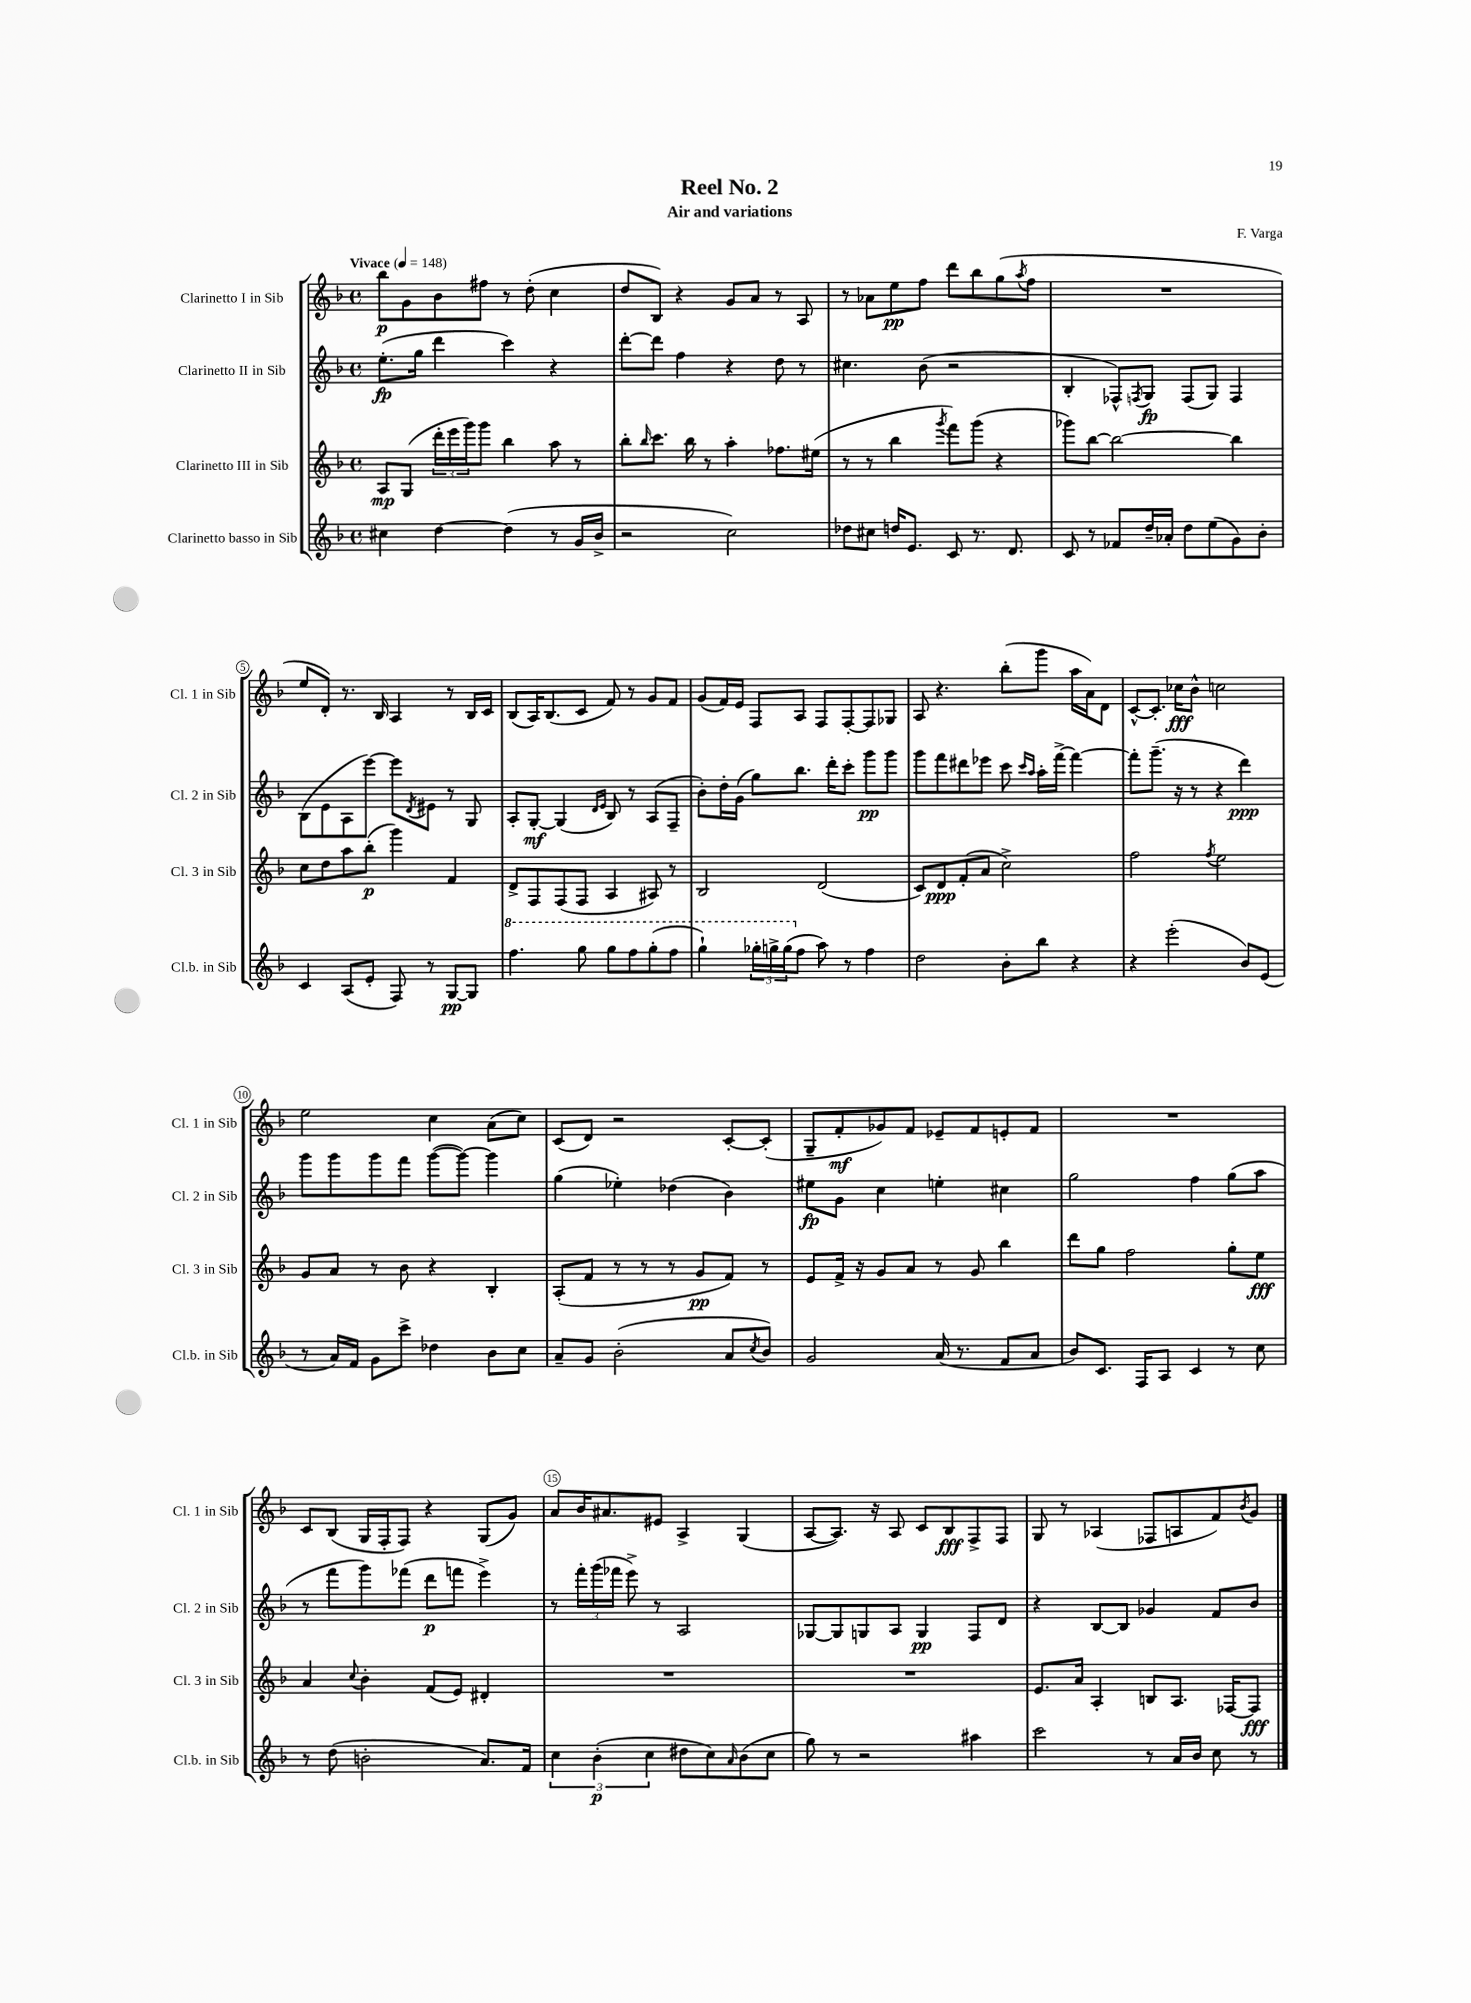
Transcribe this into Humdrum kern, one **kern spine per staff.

**kern	**dynam	**kern	**dynam	**kern	**dynam	**kern	**dynam
*part4	*part4	*part3	*part3	*part2	*part2	*part1	*part1
*staff4	*staff4	*staff3	*staff3	*staff2	*staff2	*staff1	*staff1
*I"Clarinetto basso in Sib	*	*I"Clarinetto III in Sib	*	*I"Clarinetto II in Sib	*	*I"Clarinetto I in Sib	*
*I'Cl.b. in Sib	*	*I'Cl. 3 in Sib	*	*I'Cl. 2 in Sib	*	*I'Cl. 1 in Sib	*
*clefG2	*	*clefG2	*	*clefG2	*	*clefG2	*
*k[b-]	*	*k[b-]	*	*k[b-]	*	*k[b-]	*
*M4/4	*	*M4/4	*	*M4/4	*	*M4/4	*
*met(c)	*	*met(c)	*	*met(c)	*	*met(c)	*
*MM148	*	*MM148	*	*MM148	*	*MM148	*
=1	=1	=1	=1	=1	=1	=1	=1
!	!	!	!	!	!	!LO:TX:a:B:t=Vivace	!
4cc#X\	.	8A/L	mp	(8.ee'\L	fp	8bb-\L	p
.	.	(8G/J	.	.	.	8g\	.
.	.	.	.	16gg\Jk	.	.	.
[4dd\	.	24ddd'\LL	.	4ddd\	.	8b-\	.
.	.	24eee\	.	.	.	.	.
.	.	24ggg\J)	.	.	.	.	.
.	.	8ggg\J	.	.	.	8ff#X\J	.
(4dd\]	.	4bb-\	.	4ccc\)	.	8r	.
.	.	.	.	.	.	(8dd'\	.
8r	.	8aa\	.	4r	.	4cc\	.
16g/LL	.	8r	.	.	.	.	.
16b-^/JJ	.	.	.	.	.	.	.
=2	=2	=2	=2	=2	=2	=2	=2
2r	.	8bb-'\L	.	[8ddd'\L	.	8dd/L	.
.	.	16qqbb-/	.	.	.	.	.
.	.	8.ccc\J	.	8ddd\J]	.	8B-/J)	.
.	.	.	.	4ff\	.	4r	.
.	.	16bb-\	.	.	.	.	.
.	.	8r	.	.	.	.	.
2cc\)	.	4aa'\	.	4r	.	8g/L	.
.	.	.	.	.	.	8a/J	.
.	.	8.ff-X\L	.	8dd\	.	8r	.
.	.	.	.	8r	.	8A/	.
.	.	(16ee#X\Jk	.	.	.	.	.
=3	=3	=3	=3	=3	=3	=3	=3
8dd-X\L	.	8r	.	4.cc#X\	.	8r	.
8cc#X\J	.	8r	.	.	.	8a-X\L	.
16ddn/KL	.	4bb-\	.	.	.	8ee\	pp
8.e/J	.	.	.	.	.	.	.
.	.	.	.	(8b-\	.	8ff\J	.
.	.	8qggg/	.	.	.	.	.
8c/	.	8fff\L)	.	2r	.	8ddd\L	.
8.r	.	(8ggg\J	.	.	.	8bb-\	.
.	.	4r	.	.	.	(8gg\	.
8.d/	.	.	.	.	.	.	.
.	.	.	.	.	.	8qaa/	.
.	.	.	.	.	.	8ff\J	.
=4	=4	=4	=4	=4	=4	=4	=4
8c/	.	8ggg-X\L)	.	4B-'/	.	1r	.
8r	.	[8bb-\J	.	.	.	.	.
8f-X/L	.	2bb-\_	.	8F-X^^/L)	.	.	.
.	.	.	.	8qFn/	.	.	.
16dd~/L	.	.	.	8G/J	fp	.	.
16a-X'/JJ	.	.	.	.	.	.	.
8dd\L	.	.	.	(8F/L	.	.	.
(8ee\	.	.	.	8G/J)	.	.	.
8g\)	.	4bb-\]	.	4F/	.	.	.
8b-'\J	.	.	.	.	.	.	.
!!LO:LB:g=z
=5	=5	=5	=5	=5	=5	=5	=5
4c/	.	8cc\L	.	(8B-\L	.	8ee/L	.
.	.	8dd\	.	8e\	.	8d'/J)	.
(8A/L	.	8aa\	.	8A\	.	8.r	.
8e'/J	.	(8bb-'\J	p	[8eee\J)	.	.	.
.	.	.	.	.	.	16B-/	.
8F/)	.	4ggg\)	.	8eee\L]	.	4A/	.
.	.	.	.	8qd/	.	.	.
8r	.	.	.	8e#X\J	.	.	.
[8G/L	pp	4f/	.	8r	.	8r	.
8G/J]	.	.	.	8G/	.	16B-/LL	.
.	.	.	.	.	.	16c/JJ	.
=6	=6	=6	=6	=6	=6	=6	=6
*8va	*	*	*	*	*	*	*
4.fff\	.	8d^/L	.	8A'/L	.	(8B-/L	.
.	.	8F/	.	[8G'/J	mf	16A/K)	.
.	.	.	.	.	.	(8.B-/	.
.	.	(8F/	.	(4G/]	.	.	.
8ggg\	.	8F/J	.	.	.	8c/J	.
.	.	.	.	16qqd/LL	.	.	.
.	.	.	.	16qqe/JJ	.	.	.
8ggg\L	.	4A/	.	8B-/)	.	8f/)	.
8fff\	.	.	.	8r	.	8r	.
(8ggg'\	.	8A#X/)	.	(8A/L	.	8g/L	.
8fff\J	.	8r	.	8F~/J	.	8f/J	.
=7	=7	=7	=7	=7	=7	=7	=7
4ggg`\)	.	2B-/	.	8b-'\L)	.	(8g/L	.
.	.	.	.	16dd'\L	.	16f/L)	.
.	.	.	.	(16g\JJ	.	16e/JJ	.
24ggg-X'\LL	.	.	.	8gg\L)	.	8F/L	.
24gggn^\	.	.	.	.	.	.	.
(24ggg\J	.	.	.	.	.	.	.
*X8va	*	*	*	*	*	*	*
8ff\J	.	.	.	8.bb-\J	.	8A/J	.
8aa\)	.	(2d/	.	.	.	8F/L	.
.	.	.	.	16ddd'\KL	.	.	.
8r	.	.	.	8ccc'\J	.	[8F'/	.
4ff\	.	.	.	8ggg\L	pp	8F/]	.
.	.	.	.	8ggg\J	.	8G-X/J	.
=8	=8	=8	=8	=8	=8	=8	=8
2dd\	.	8c/L)	.	8ggg\L	.	8A/	.
.	.	8d/	ppp	8fff\	.	4.r	.
.	.	(8f'/	.	8ddd#X\	.	.	.
.	.	8a/J	.	8eee-X\J	.	.	.
8b-'\L	.	2cc^\)	.	8ccc\	.	(8bb-'\L	.
.	.	.	.	16qqccc/LL	.	.	.
.	.	.	.	16qqaa/JJ	.	.	.
8bb-\J	.	.	.	16aa'\LL	.	8ggg\J	.
.	.	.	.	[16fff^\JJ	.	.	.
4r	.	.	.	4fff\_	.	16aa\LL	.
.	.	.	.	.	.	16a\J)	.
.	.	.	.	.	.	8d\J	.
=9	=9	=9	=9	=9	=9	=9	=9
4r	.	2ff\	.	8fff'\L]	.	[8c^^/L	.
.	.	.	.	(8.ggg~\J	.	8.c'/J]	.
(2eee'\	.	.	.	.	.	.	.
.	.	.	.	16r	.	16cc-X\KL	fff
.	.	.	.	8r	.	8b-^^\J	.
.	.	8qff/	.	.	.	.	.
.	.	2ee\	.	4r	.	2ccn\	.
8b-/L)	.	.	.	4ddd\)	ppp	.	.
(8e/J	.	.	.	.	.	.	.
!!LO:LB:g=z
=10	=10	=10	=10	=10	=10	=10	=10
8r	.	8g/L	.	8ggg\L	.	2ee\	.
16a/LL)	.	8a/J	.	8ggg\	.	.	.
16f/JJ	.	.	.	.	.	.	.
8g\L	.	8r	.	8ggg\	.	.	.
8ccc^\J	.	8b-\	.	8fff\J	.	.	.
4dd-X\	.	4r	.	([8ggg\L	.	4cc\	.
.	.	.	.	8ggg\J_)	.	.	.
8b-\L	.	4B-'/	.	4ggg\]	.	(8a\L	.
8cc\J	.	.	.	.	.	8cc\J)	.
=11	=11	=11	=11	=11	=11	=11	=11
8a~/L	.	(8A'/L	.	(4gg\	.	(8c/L	.
8g/J	.	8f/J	.	.	.	8d/J)	.
(2b-'\	.	8r	.	4ee-X'\)	.	2r	.
.	.	8r	.	.	.	.	.
.	.	8r	.	(4dd-X\	.	.	.
.	.	8g/L	pp	.	.	.	.
8a/L	.	8f/J)	.	4b-\)	.	[8c'/L	.
8qcc/	.	.	.	.	.	.	.
8b-/J)	.	8r	.	.	.	(8c'/J]	.
=12	=12	=12	=12	=12	=12	=12	=12
2g/	.	8e/L	.	8ee#X\L	fp	8G~/L	.
.	.	16f^/Jk	.	8g\J	.	8f'/	mf
.	.	16r	.	.	.	.	.
.	.	8g/L	.	4cc\	.	8g-X/)	.
.	.	8a/J	.	.	.	8f/J	.
(16a/	.	8r	.	4een'\	.	8e-X~/L	.
8.r	.	.	.	.	.	.	.
.	.	8g/	.	.	.	8f/	.
8f/L	.	4bb-\	.	4cc#X\	.	8en'/	.
8a/J	.	.	.	.	.	8f/J	.
=13	=13	=13	=13	=13	=13	=13	=13
8b-/L)	.	8ddd\L	.	2gg\	.	1r	.
8.c/J	.	8gg\J	.	.	.	.	.
.	.	2ff\	.	.	.	.	.
16F/KL	.	.	.	.	.	.	.
8A/J	.	.	.	.	.	.	.
4c/	.	.	.	4ff\	.	.	.
8r	.	8gg'\L	.	(8gg\L	.	.	.
8cc\	.	8ee\J	fff	8aa\J	.	.	.
!!LO:LB:g=z
=14	=14	=14	=14	=14	=14	=14	=14
8r	.	4a/	.	8r	.	8c/L	.
(8dd\	.	.	.	8fff\L	.	(8B-/J	.
.	.	8qqcc/	.	.	.	.	.
2bn'\	.	4b-'\	.	8ggg\)	.	16G/LL	.
.	.	.	.	.	.	16F'/J	.
.	.	.	.	(8fff-X\J	.	8F/J)	.
.	.	(8f/L	.	8ddd\L	p	4r	.
.	.	8e/J)	.	8fffn\J	.	.	.
8.a/L)	.	4d#X'/	.	4eee^\)	.	(8G/L	.
.	.	.	.	.	.	8g/J)	.
16f/Jk	.	.	.	.	.	.	.
=15	=15	=15	=15	=15	=15	=15	=15
6cc\	.	1r	.	8r	.	8a/L	.
.	.	.	.	24fff'\LL	.	16b-/K	.
(6b-'\	p	.	.	(24ggg\	.	.	.
.	.	.	.	.	.	8.a#X/	.
.	.	.	.	24fff-X\JJ	.	.	.
.	.	.	.	8eee^\)	.	.	.
6cc\	.	.	.	.	.	.	.
.	.	.	.	8r	.	8e#X/J	.
8dd#X\L	.	.	.	2A/	.	4A^/	.
8cc\)	.	.	.	.	.	.	.
16qqa/	.	.	.	.	.	.	.
(8b-\	.	.	.	.	.	(4G/	.
8cc\J	.	.	.	.	.	.	.
=16	=16	=16	=16	=16	=16	=16	=16
8gg\)	.	1r	.	[8G-X/L	.	[8A/L	.
8r	.	.	.	8G-/]	.	8.A/J])	.
2r	.	.	.	8Gn/	.	.	.
.	.	.	.	.	.	16r	.
.	.	.	.	8A/J	.	8A/	.
.	.	.	.	4G/	pp	8c/L	.
.	.	.	.	.	.	8B-/	fff
4aa#X\	.	.	.	8F/L	.	8F^/	.
.	.	.	.	8d/J	.	8F/J	.
=17	=17	=17	=17	=17	=17	=17	=17
2ccc\	.	8.e/L	.	4r	.	8G/	.
.	.	.	.	.	.	8r	.
.	.	16a/Jk	.	.	.	.	.
.	.	4A'/	.	[8B-/L	.	(4A-X/	.
.	.	.	.	8B-/J]	.	.	.
8r	.	8Bn/L	.	4g-X/	.	8F-X/L	.
16a/LL	.	8.A/J	.	.	.	8An/	.
16b-/JJ	.	.	.	.	.	.	.
8cc\	.	.	.	8f/L	.	8f/)	.
.	.	[16F-X/KL	.	.	.	.	.
.	.	.	.	.	.	8qb-/	.
8r	.	8F-/J]	fff	8b-/J	.	8g/J	.
==	==	==	==	==	==	==	==
*-	*-	*-	*-	*-	*-	*-	*-
